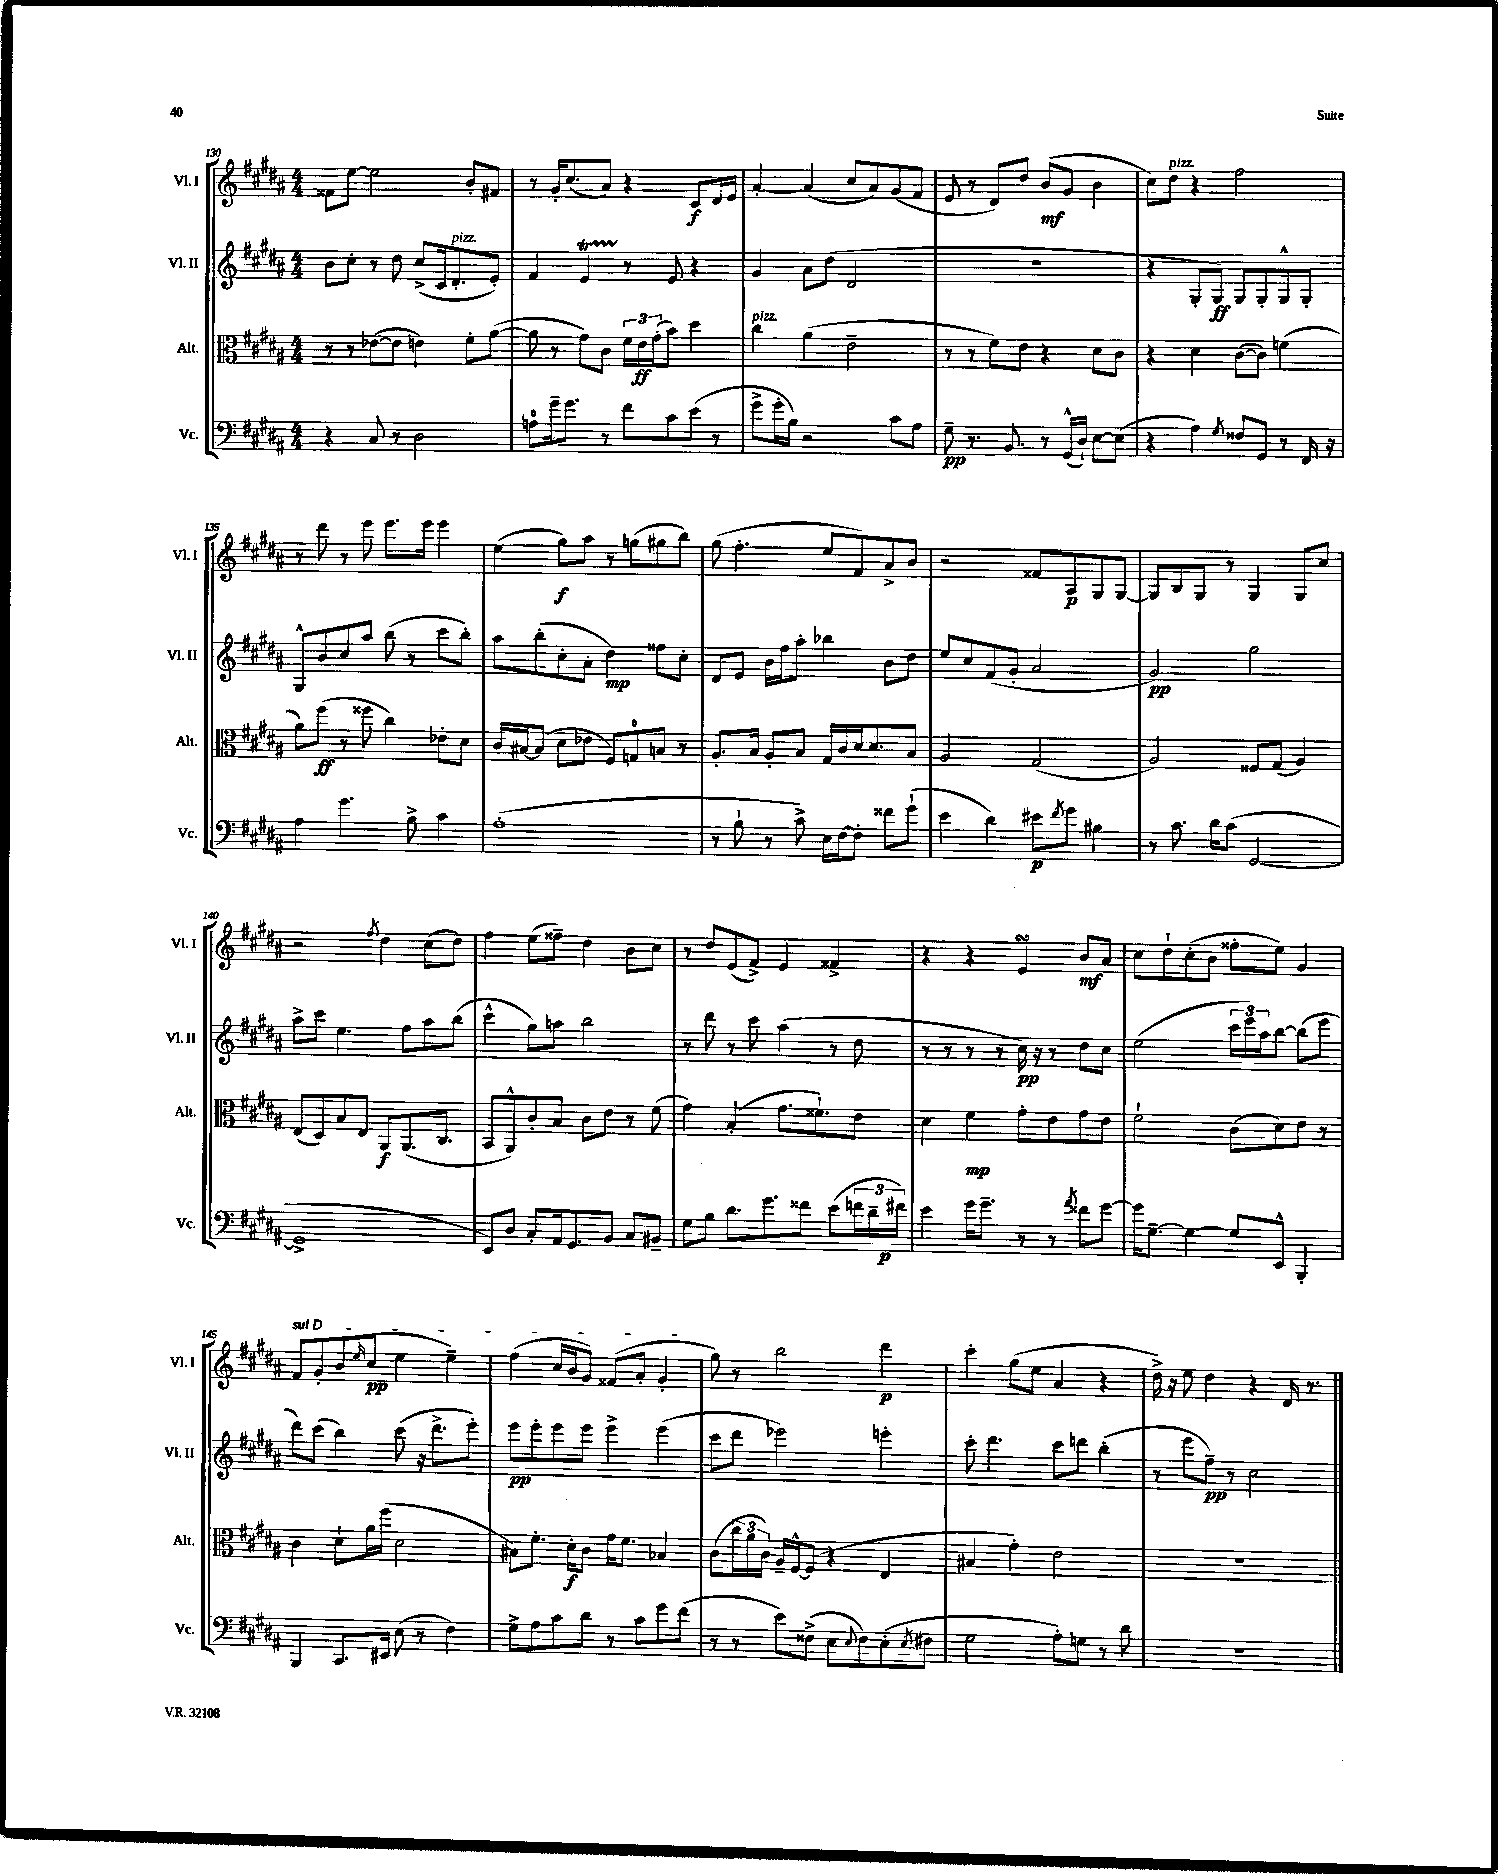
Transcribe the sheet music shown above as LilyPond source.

<<
\new StaffGroup <<
\new Staff = "s0" \with { instrumentName = "Vl. I" shortInstrumentName = "Vl. I" } {
    \clef treble \key b \major \numericTimeSignature \time 4/4
    fisis'8 e''8~ e''2 b'8-. fis'8 |
    r8 gis'16-. cis''8.( ais'8) r4 cis'8\f dis'16 e'16 |
    ais'4~-. ais'4( cis''8 ais'8) gis'8( fis'8 |
    e'8 r8 dis'8) dis''8 b'8\mf( gis'8 b'4 |
    cis''8) dis''8^\markup { \italic "pizz." } r4 fis''2 |
    r8 dis'''8 r8 e'''8 e'''8. e'''16 e'''4 |
    e''4( gis''8\f) ais''8 r8 g''8( gis''8 b''8) |
    gis''8( fis''4.-. e''8 fis'8) ais'8-> b'8 |
    r2 fisis'8 ais8\p gis8 gis8~ |
    gis8 b8 gis8 r8 gis4 gis8 cis''8 |
    r2 \acciaccatura { fis''8 } dis''4 cis''8( dis''8) |
    fis''4 e''8( fisis''8--) dis''4 b'8 cis''8 |
    r8 dis''8 e'8( fis'8->) e'4 fisis'4-> |
    r4 r4 e'4\turn b'8\mf ais'8 |
    cis''8 dis''8-! cis''8-.( b'8 fisis''8-. e''8) gis'4 |
    \once \override TextSpanner.bound-details.left.text = \markup { \italic "sul D" } fis'8\startTextSpan gis'8-. b'8( \grace { e''16 } cis''8\pp e''4 e''4--) |
    fis''4( cis''16 b'16 gis'8) fisis'8( ais'8-. gis'4-.\stopTextSpan |
    gis''8) r8 b''2 dis'''4\p |
    cis'''4-. gis''8( e''8 ais'4 r4 |
    dis''16->) r16 e''8 dis''4 r4 dis'16 r8. \bar "|." |
}
\new Staff = "s1" \with { instrumentName = "Vl. II" shortInstrumentName = "Vl. II" } {
    \clef treble \key b \major \numericTimeSignature \time 4/4
    b'8 cis''8-. r8 dis''8 cis''8->( cis'16 dis'8.-.^\markup { \italic "pizz." } e'8-.) |
    fis'4 e'4\startTrillSpan r8\stopTrillSpan e'8 r4 |
    gis'4 ais'8 dis''8( dis'2 |
    R1 |
    r4 gis8-. gis8\ff) gis8 gis8-. gis8-^ gis8-. |
    gis8-^ b'8 cis''8 ais''8 b''8( r8 cis'''8 b''8-.) |
    ais''8 b''8-.( cis''8-. ais'8-. dis''4\mp) fisis''8 cis''8-. |
    dis'8 e'8 b'16 fis''16 ais''8-. bes''4 b'8 dis''8 |
    e''8 cis''8 fis'8( gis'8-. ais'2 |
    gis'2\pp) gis''2 |
    ais''8-> cis'''8 e''4. fis''8 ais''8 b''8( |
    cis'''4-^ gis''8) a''8 b''2 |
    r8 dis'''8 r8 cis'''8 ais''4( r8 dis''8 |
    r8 r8 r8 r8 cis''16\pp) r16 r8 dis''8 cis''8 |
    e''2( \tuplet 3/2 { cis'''16 e'''16) ais''16 } b''8~ b''8( e'''8 |
    dis'''8) cis'''8( b''4) cis'''8( r16 dis'''8.-> e'''8-.) |
    e'''8\pp e'''8-. e'''8 e'''8 e'''4-> e'''4( |
    cis'''8 dis'''8 ees'''2) e'''4-. |
    cis'''8-. dis'''4. cis'''8 d'''8 b''4-.( |
    r8 e'''8 fis''8--\pp) r8 cis''2 \bar "|." |
}
\new Staff = "s2" \with { instrumentName = "Alt." shortInstrumentName = "Alt." } {
    \clef alto \key b \major \numericTimeSignature \time 4/4
    r8 r8 ees'8~( ees'8 e'4) fis'8-. ais'8~( |
    ais'8 r8 gis'8) cis'8 \tuplet 3/2 { fis'16 e'16\ff gis'16-.( } b'8) dis''4 |
    cis''4^\markup { \italic "pizz." } ais'4( e'2-- |
    r8 r8 fis'8) e'8 r4 dis'8 cis'8 |
    r4 dis'4 cis'8~( cis'8) f'4( |
    ais'8) fis''8\ff( r8 fisis''8 cis''4) ees'8-. dis'8 |
    cis'16 bis16~ bis8( dis'8 ees'8 fis8) g8-0 b8 r8 |
    ais8.-. b16 ais8-. b8 gis16 cis'16 dis'16 dis'8. b8 |
    ais2 gis2( |
    ais2) fisis8 gis8( ais4) |
    e8( dis8) b8 e8 ais,8\f ais,8.( cis8. |
    b,8 ais,8-^) cis'8-. b8 cis'8 e'8 r8 fis'8( |
    gis'4) b4-.( gis'8. fisis'8.-!) e'8 |
    dis'4 fis'4\mp gis'8-. e'8 gis'8 e'8 |
    fis'2-! cis'8( dis'8) e'8 r8 |
    cis'4 dis'8-! ais'16 fis''16( dis'2 |
    bis8) fis'8.-. dis'16-.\f cis'8 gis'16 fis'8. bes4 |
    cis'8( \tuplet 3/2 { cis''16 ais'16 cis'16) } ais16-- fis16~-^ fis8( r4 e4 |
    bis4 gis'4-.) e'2 |
    r1 \bar "|." |
}
\new Staff = "s3" \with { instrumentName = "Vc." shortInstrumentName = "Vc." } {
    \clef bass \key b \major \numericTimeSignature \time 4/4
    r4 cis8 r8 dis2 |
    a8-0 gis'16-- gis'8. r8 fis'8 cis'8 e'8( r8 |
    gis'8-> gis'16-. b16) r2 cis'8 ais8 |
    gis8--\pp r8. b,8. r8 gis,16-^( dis16-!) e8~ e8( |
    r4 ais4) \acciaccatura { gis8 } fisis8 gis,8 r8 fis,16 r16 |
    ais4 gis'4. b8-> cis'4 |
    ais1-.( |
    r8 b8-! r8 cis'8->) e16 fis16~ fis8-. fisis'8 gis'8-!( |
    e'4 dis'4) eis'8\p \acciaccatura { fis'8 } gis'8 bis4 |
    r8 cis'8. dis'16 cis'8( gis,2~ |
    gis,1-> |
    e,8) dis8 cis8-. ais,16 gis,8. b,8 cis8 bis,8-- |
    gis8 b8 dis'8. gis'8. fisis'8 e'8( \tuplet 3/2 { f'16 dis'16-- fis'16\p) } |
    e'4 gis'16 gis'8.-- r8 r8 \acciaccatura { ais'8 } fisis'8 gis'8~ |
    gis'16 gis8.~-- gis4~ gis8 e,8-^ b,,4-. |
    b,,4 cis,8. eis,16 e8( r8 fis4) |
    gis8-> ais8 cis'8 dis'8 r8 cis'8 gis'8 fis'8( |
    r8 r8 e'8) fisis8->( e8 \appoggiatura { e8 } fisis8) e8-.( \acciaccatura { e8 } fis8 |
    gis2 ais8-.) g8 r8 dis'8 |
    R1 \bar "|." |
}
>>
>>
\layout { \context { \Score currentBarNumber = #130 } }
